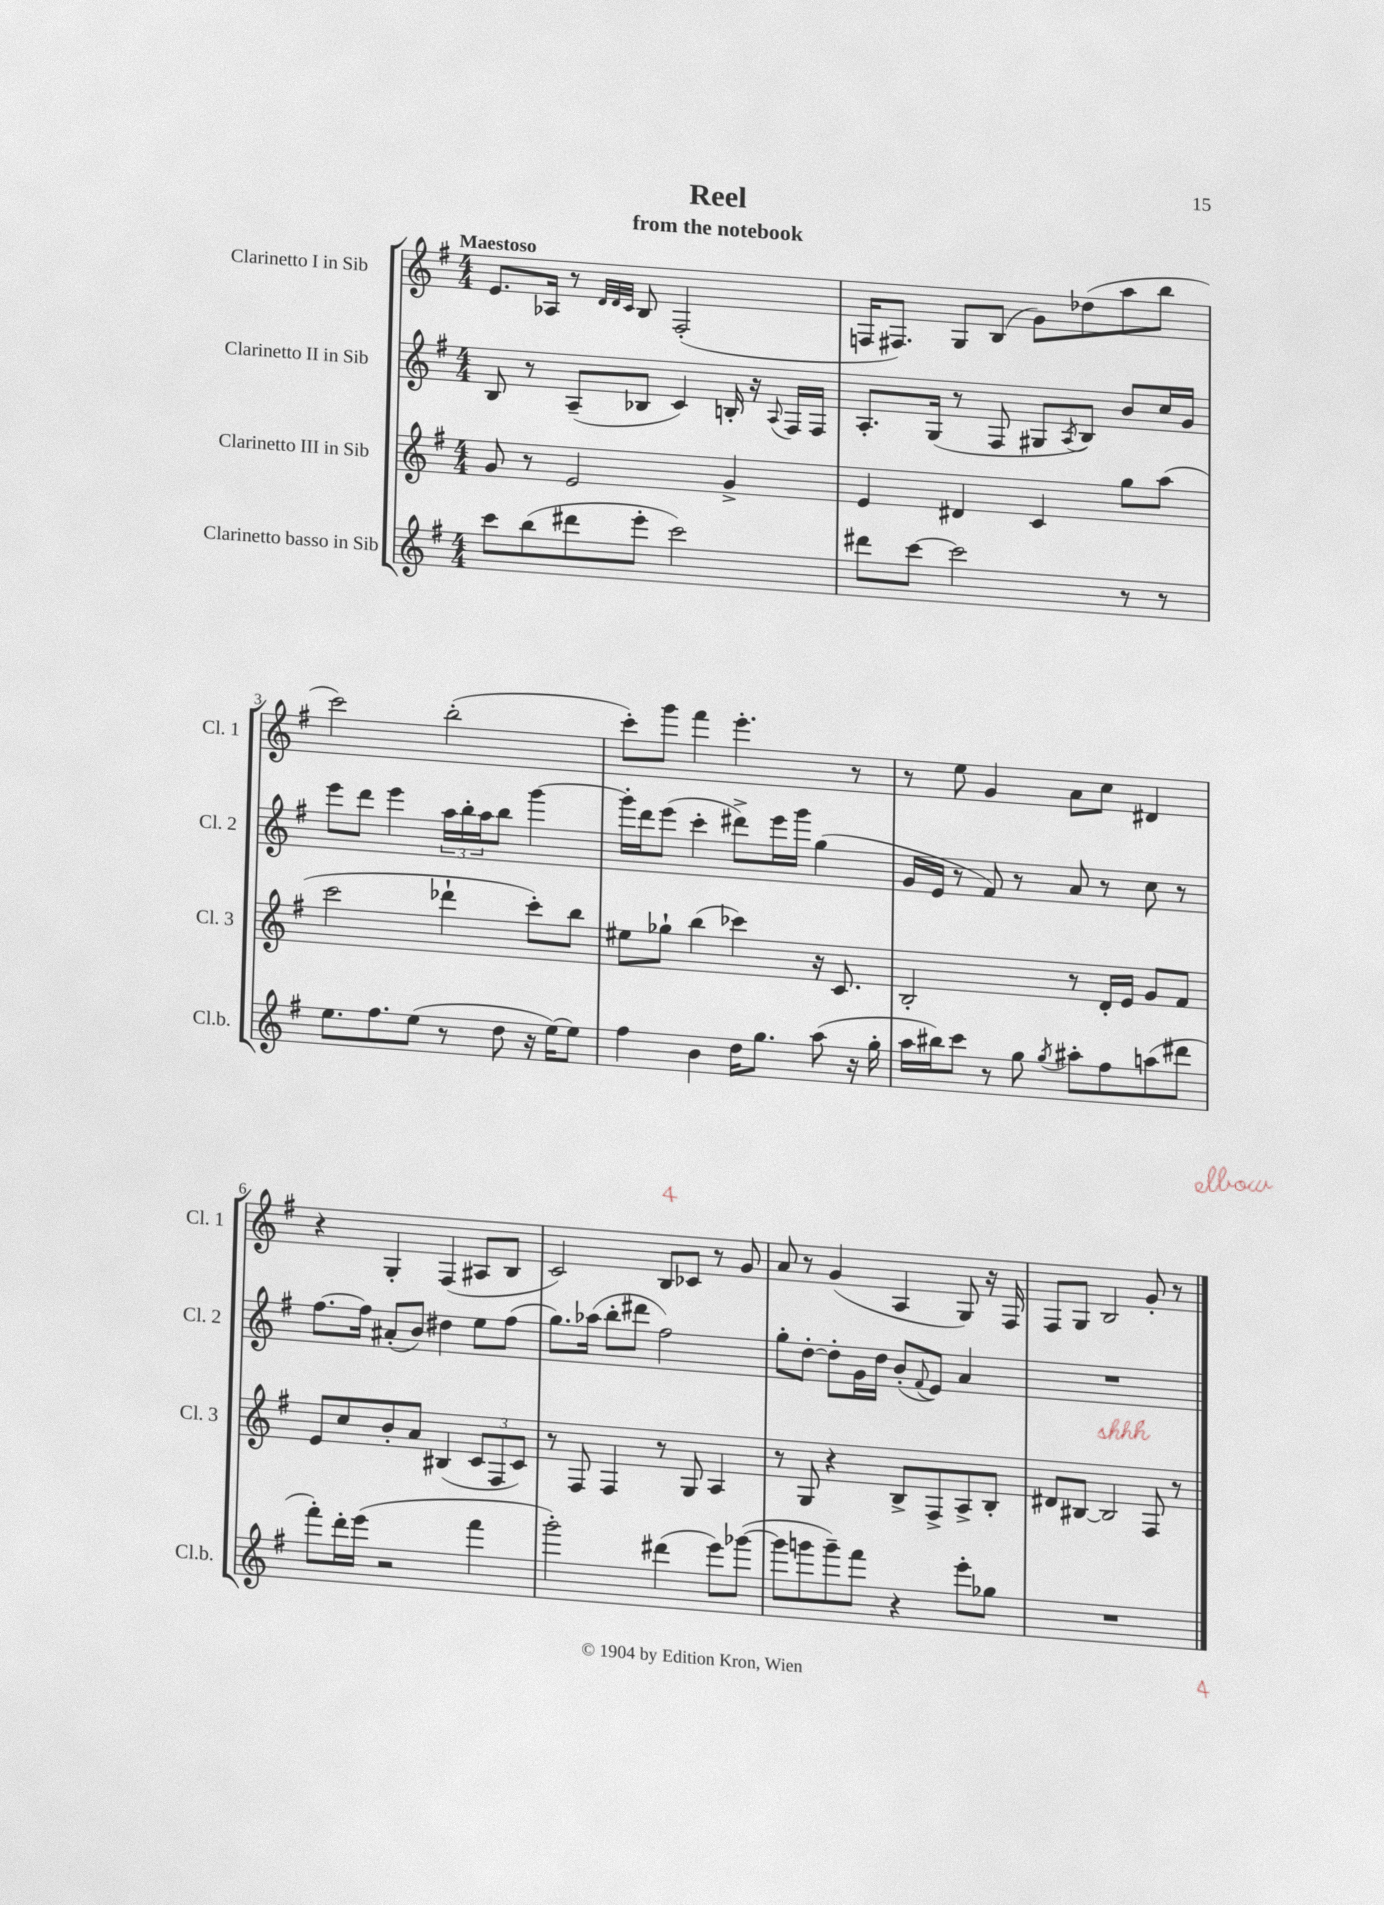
\header { title = "Reel" subtitle = "from the notebook" }
<<
\new StaffGroup <<
\new Staff = "s0" \with { instrumentName = "Clarinetto I in Sib" shortInstrumentName = "Cl. 1" } {
    \clef treble \key g \major \numericTimeSignature \time 4/4 \tempo "Maestoso"
    e'8. aes16 r8 \grace { d'32 d'32 c'32 } b8 fis2-.( |
    f16 fis8.) g8 b8( g'8) des''8( a''8 b''8 |
    c'''2) b''2-.( |
    c'''8-.) g'''8 fis'''4 e'''4.-. r8 |
    r8 e''8 g'4 a'8 c''8 dis'4 |
    r4 g4-. fis4( ais8 b8 |
    c'2) b8 ces'8 r8 g'8 |
    a'8 r8 g'4( a4 g8) r16 fis16 |
    fis8 g8 b2 g'8-. r8 \bar "|." |
}
\new Staff = "s1" \with { instrumentName = "Clarinetto II in Sib" shortInstrumentName = "Cl. 2" } {
    \clef treble \key g \major \numericTimeSignature \time 4/4
    b8 r8 a8--( bes8 c'4) b16-. r16 \appoggiatura { a8 } fis16 fis16 |
    a8.-. g16( r8 fis8 gis8 \acciaccatura { a8 } b8) b'8 c''16 g'16 |
    e'''8 d'''8 e'''4 \tuplet 3/2 { a''16 b''16-. a''16 } b''8 g'''4~ |
    g'''16-. d'''16 e'''8( c'''4-. dis'''8->) e'''16 g'''16 g''4( |
    g'16 e'16 r8 fis'8) r8 a'8 r8 c''8 r8 |
    fis''8.~ fis''16 ais'8-.( b'8) dis''4 e''8 fis''8( |
    g''8.) aes''16( b''8-. dis'''8 fis''2) |
    g''8-. d''8~-. d''8-. g'16 d''16 b'8-.( \appoggiatura { fis'8 } e'8) a'4 |
    R1 \bar "|." |
}
\new Staff = "s2" \with { instrumentName = "Clarinetto III in Sib" shortInstrumentName = "Cl. 3" } {
    \clef treble \key g \major \numericTimeSignature \time 4/4
    g'8 r8 e'2 g'4-> |
    e'4 dis'4 c'4 g''8 a''8( |
    c'''2 des'''4-! c'''8-.) b''8 |
    eis''8 ges''8-! b''4( ces'''4) r16 c'8. |
    b2-. r8 d'16-. e'16 g'8 fis'8 |
    e'8 c''8 b'8-. a'8 bis4( \tuplet 3/2 { c'8 fis8 c'8) } |
    r8 fis8 fis4 r8 g8 a4 |
    r8 g8 r4 b8-> fis8-> a8-> b8-. |
    dis'8 bis8~ bis2 fis8 r8 \bar "|." |
}
\new Staff = "s3" \with { instrumentName = "Clarinetto basso in Sib" shortInstrumentName = "Cl.b." } {
    \clef treble \key g \major \numericTimeSignature \time 4/4
    c'''8 b''8( dis'''8 e'''8-. c'''2) |
    dis'''8 c'''8~ c'''2 r8 r8 |
    e''8. fis''8. e''8( r8 d''8 r16 e''16~) e''8 |
    fis''4 b'4 d''16 g''8. a''8( r16 g''16-. |
    a''16 bis''16) c'''8 r8 g''8 \acciaccatura { g''8 } ais''8-. fis''8 a''8( dis'''8 |
    fis'''8-.) d'''16-. e'''16( r2 fis'''4 |
    g'''2-.) dis'''4( e'''8) ges'''8~( |
    ges'''8 g'''8 g'''8--) fis'''8 r4 e'''8-. ges''8 |
    R1 \bar "|." |
}
>>
>>
